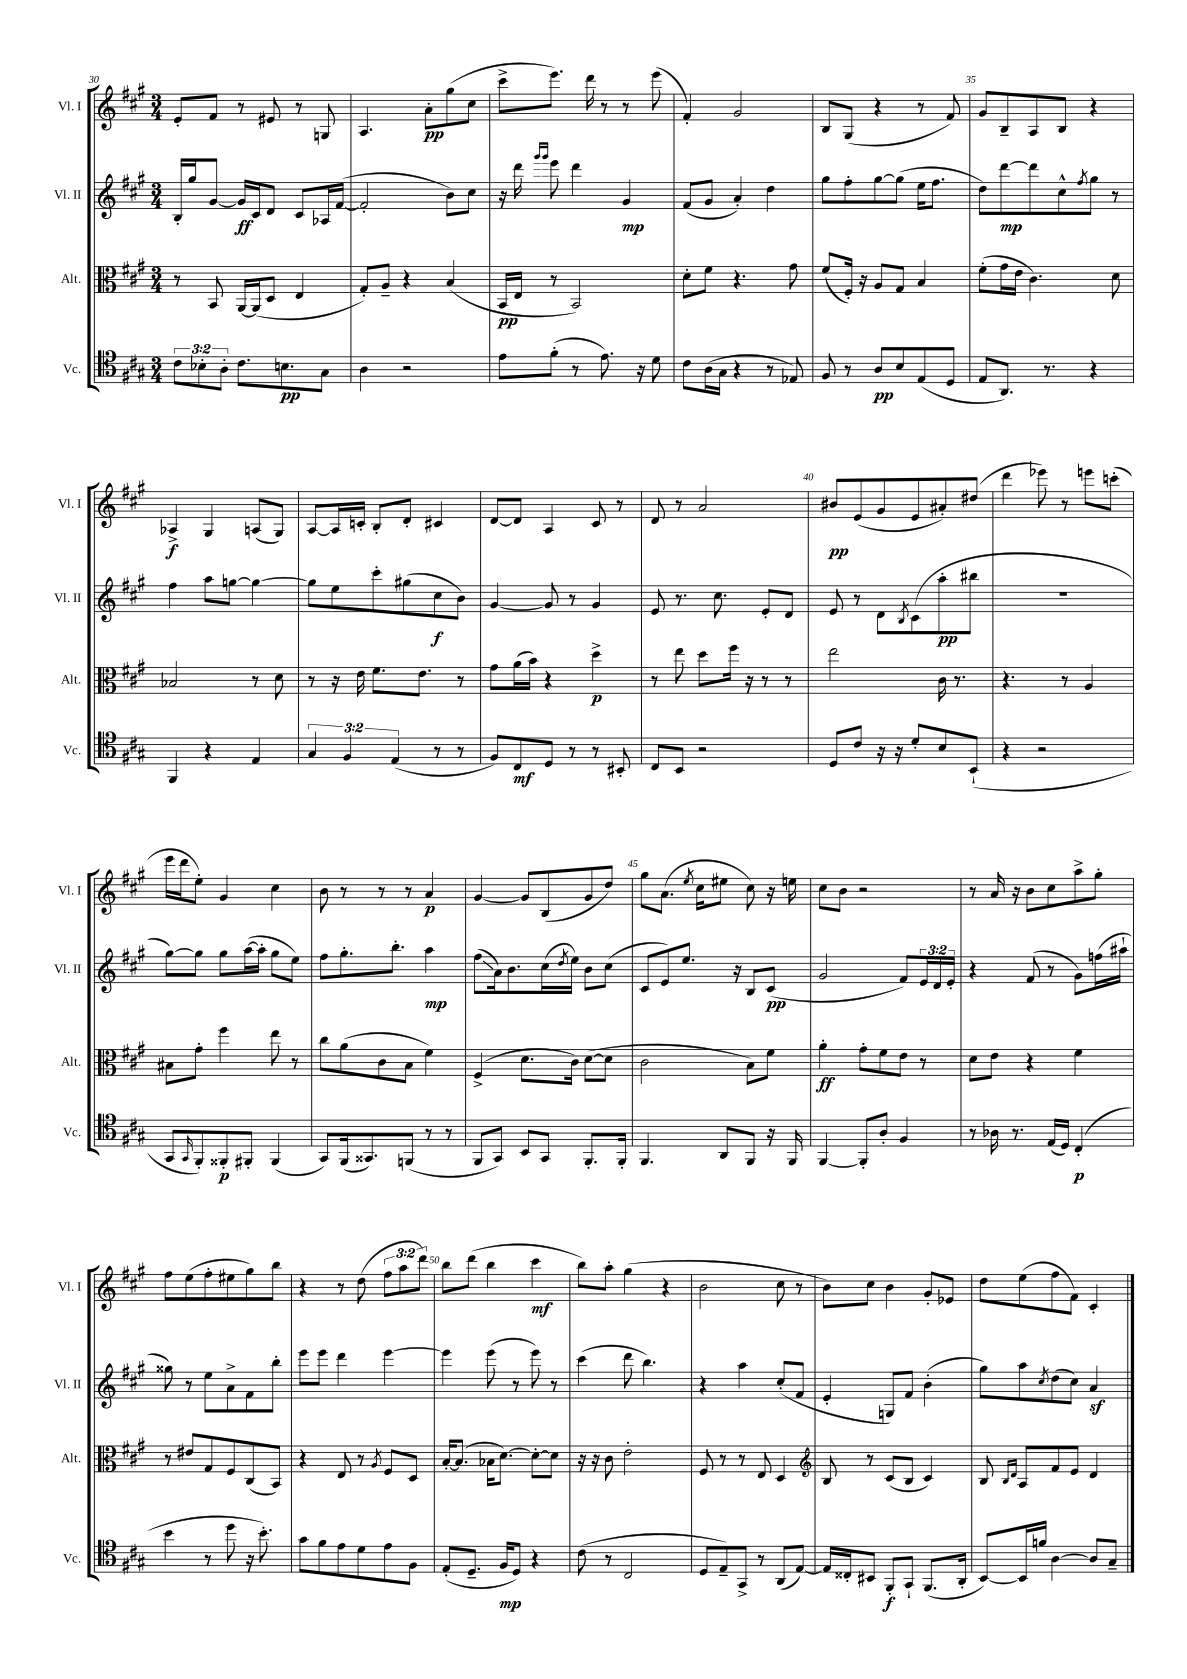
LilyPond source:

<<
\new StaffGroup <<
\new Staff = "s0" \with { instrumentName = "Vl. I" shortInstrumentName = "Vl. I" } {
    \clef treble \key a \major \numericTimeSignature \time 3/4 \override Staff.TupletNumber.text = #tuplet-number::calc-fraction-text
    e'8-. fis'8 r8 eis'8 r8 g8 |
    a4. a'8-.\pp gis''8( cis''8 |
    cis'''8-> e'''8.) d'''16 r8 r8 e'''8( |
    fis'4-.) gis'2 |
    b8 gis8( r4 r8 fis'8) |
    gis'8 b8-- a8 b8 r4 |
    aes4->\f gis4 a8( gis8) |
    a8~ a16 c'16-. b8-. d'8-. cis'4 |
    d'8~ d'8 a4 cis'8 r8 |
    d'8 r8 a'2 |
    bis'8\pp e'8( gis'8 e'8 ais'8-.) dis''8( |
    d'''4 ees'''8) r8 e'''8 c'''8-.( |
    e'''16 d'''16 e''8-.) gis'4 cis''4 |
    b'8 r8 r8 r8 a'4\p |
    gis'4~ gis'8 b8( gis'8 d''8) |
    gis''8 a'8.( \acciaccatura { e''8 } cis''16 eis''8 cis''8) r16 e''16 |
    cis''8 b'8 r2 |
    r8 a'16 r16 b'8 cis''8 a''8-> gis''8-. |
    fis''8 e''8( fis''8-. eis''8 gis''8) b''8 |
    r4 r8 d''8( \tuplet 3/2 { fis''8 a''8 d'''8) } |
    b''8 d'''8( b''4 cis'''4\mf |
    b''8) a''8-. gis''4( r4 |
    b'2 cis''8 r8 |
    b'8) cis''8 b'4 gis'8-. ees'8 |
    d''8 e''8( fis''8 fis'8) cis'4-. \bar "|." |
}
\new Staff = "s1" \with { instrumentName = "Vl. II" shortInstrumentName = "Vl. II" } {
    \clef treble \key a \major \numericTimeSignature \time 3/4 \override Staff.TupletNumber.text = #tuplet-number::calc-fraction-text
    b16-. gis''16 gis'8~ gis'16\ff cis'16 d'8 cis'8 aes16 fis'16~( |
    fis'2-. b'8) cis''8 |
    r16 d'''16 \grace { gis'''16 gis'''16 } e'''8 d'''4 gis'4\mp |
    fis'8( gis'8 a'4-.) d''4 |
    gis''8 fis''8-. gis''8~ gis''8( e''16 fis''8. |
    d''8) d'''8~\mp d'''8 cis''8-^ \acciaccatura { fis''8 } gis''8 r8 |
    fis''4 a''8 g''8~ g''4~ |
    g''8 e''8 cis'''8-. gis''8( cis''8\f b'8) |
    gis'4~ gis'8 r8 gis'4 |
    e'8 r8. cis''8. e'8-. d'8 |
    e'8 r8 d'8 \acciaccatura { b8 } cis'8( a''8-.\pp bis''8 |
    R2. |
    gis''8~) gis''8 gis''8 a''16~( a''16-. gis''8 e''8) |
    fis''8 gis''8.-. b''8.-. a''4\mp |
    fis''8\glissando( a'16) b'8. cis''16( \acciaccatura { d''8 } e''16) b'8 cis''8( |
    cis'8 e'8) e''8. r16 b8 cis'8\pp( |
    gis'2 fis'8) \tuplet 3/2 { e'16 d'16 e'16-. } |
    r4 fis'8( r8 gis'8) f''16( ais''16-! |
    gisis''8) r8 e''8 a'8-> fis'8 b''8-. |
    e'''8 e'''8 d'''4 e'''4~ |
    e'''4 e'''8( r8 e'''8) r8 |
    cis'''4( d'''8 b''4.) |
    r4 a''4 cis''8-.( fis'8 |
    e'4-. g8) fis'8 b'4-.( |
    gis''8) a''8 \acciaccatura { cis''8 } d''8( cis''8) a'4\sf \bar "|." |
}
\new Staff = "s2" \with { instrumentName = "Alt." shortInstrumentName = "Alt." } {
    \clef alto \key a \major \numericTimeSignature \time 3/4
    r8 b,8 a,16~ a,16( d8 e4 |
    gis8-.) a8-- r4 b4( |
    b,16\pp e16 r8 b,2) |
    d'8-. fis'8 r4. gis'8 |
    fis'8( fis16-.) r16 a8 gis8 b4 |
    fis'8-.( gis'16 e'16 cis'4.) d'8 |
    bes2 r8 d'8 |
    r8 r16 e'16 fis'8. e'8. r8 |
    gis'8 a'16( b'16) r4 d''4->\p |
    r8 e''8 d''8 fis''16 r16 r8 r8 |
    e''2 cis'16 r8. |
    r4. r8 a4 |
    bis8 gis'8-. fis''4 e''8 r8 |
    cis''8 a'8( cis'8 b8 fis'4) |
    fis4->( d'8. cis'16) d'8~( d'8 |
    cis'2 b8) fis'8 |
    a'4-.\ff gis'8-. fis'8 e'8 r8 |
    d'8 e'8 r4 fis'4 |
    r8 eis'8 gis8 fis8 cis8( b,8) |
    r4 e8 r8 \acciaccatura { a8 } fis8 d8 |
    b16~-. b8.( bes16 d'8.~) d'8~-. d'8 |
    r16 r16 cis'8 e'2-. |
    fis8 r8 r8 e8 d4 |
    \clef treble b8 r8 cis'8( b8 cis'4) |
    b8 \grace { b16 d'16 } a8 fis'8 e'8 d'4 \bar "|." |
}
\new Staff = "s3" \with { instrumentName = "Vc." shortInstrumentName = "Vc." } {
    \clef tenor \key a \major \numericTimeSignature \time 3/4 \override Staff.TupletNumber.text = #tuplet-number::calc-fraction-text
    \tuplet 3/2 { cis'8 bes8-. a8-. } cis'8. b8.\pp gis8 |
    a4 r2 |
    e'8 fis'8-.( r8 e'8.) r16 d'8 |
    cis'8 a16( gis16 r4 r8 ees8) |
    fis8 r8 a8\pp b8 e8( d8 |
    e8 a,8.) r8. r4 |
    fis,4 r4 e4 |
    \tuplet 3/2 { gis4 fis4 e4( } r8 r8 |
    fis8) cis8\mf d8 r8 r8 bis,8-. |
    cis8 b,8 r2 |
    d8 cis'8 r16 r16 d'8-. b8 b,8-!( |
    r4 r2 |
    gis,8 \grace { gis,16 } fis,8-.) fisis,8-.\p fis,8-. fis,4( |
    gis,8) fis,16( gisis,8.) f,8( r8 r8 |
    fis,8 gis,8) b,8 gis,8 fis,8.-. fis,16-. |
    fis,4. a,8 fis,8 r16 fis,16 |
    fis,4~ fis,8-. a8-. fis4 |
    r8 aes16 r8. e16( d16) cis4-.\p( |
    b'4 r8 d''8 r16 b'8.-.) |
    gis'8 fis'8 e'8 d'8 e'8 fis8 |
    e8-.( d8.-- fis16\mp d8) r4 |
    cis'8( r8 cis2 |
    d8 e8--) gis,8-> r8 a,8( e8~) |
    e16 cisis16-. bis,8 fis,8-.\f gis,8-! fis,8.( a,16-. |
    b,8~) b,16 f'16 a4~ a8 gis8-- \bar "|." |
}
>>
>>
\layout { \context { \Score currentBarNumber = #30 \override BarNumber.break-visibility = ##(#f #t #t) barNumberVisibility = #(every-nth-bar-number-visible 5) } }
